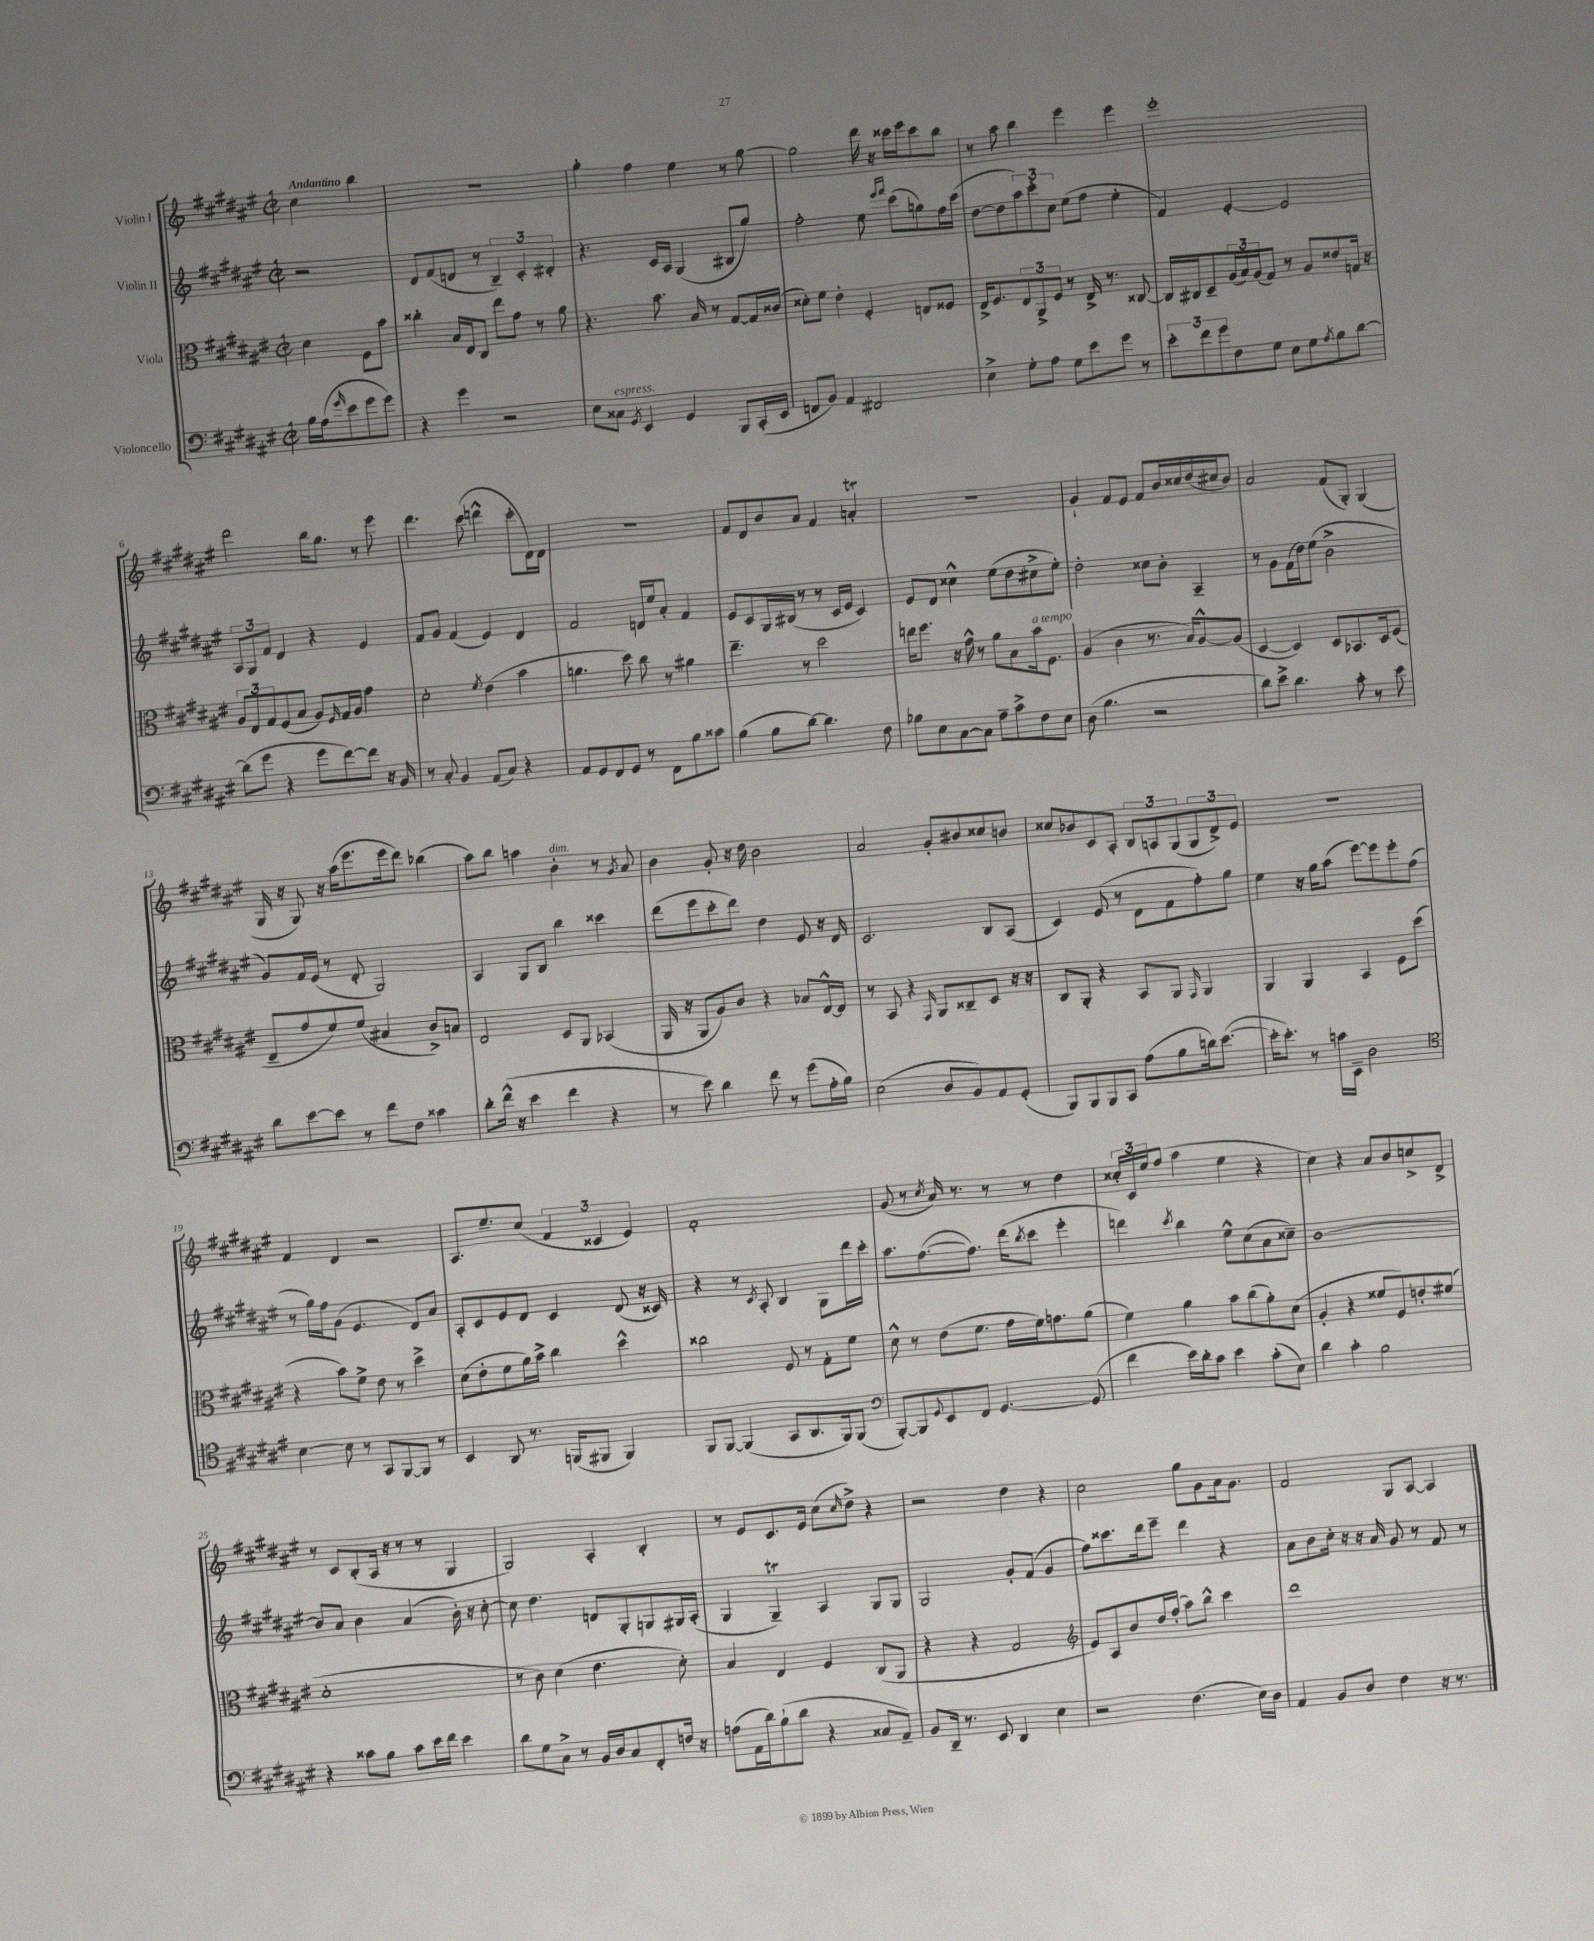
<<
\new StaffGroup <<
\new Staff = "s0" \with { instrumentName = "Violin I" } {
    \clef treble \key fis \major \defaultTimeSignature \time 2/2 \partial 2 \tempo "Andantino"
    cis''4 b''4 |
    r1 |
    gis''4-. fis''4 eis''4 r8 gis''8~ |
    gis''2 dis'''16 r16 cisis'''16 eis'''16 cisis'''8 b''8 |
    r8 ais''8 b''4 eis'''4 eis'''4 |
    eis'''1-. |
    dis'''2 b''16 gis''8. r8 eis'''8 |
    dis'''4. cis'''8( d'''4-^ cis'''8-. dis'16) dis'16 |
    R1 |
    fis'8 dis'8 b'8 ais'8 fis'4 a'4-.\trill |
    r1 |
    gis'4-! fis'8 eis'8 fis'8 b'16 cisis''16 dis''16( cis''16 b'8) |
    ais'2 fis'8( gis8-.) gis4( |
    gis16 r16 gis8) r16 ais''16( eis'''8. eis'''16 dis'''8) bes''4( |
    ais''8) b''8 a''4 b'4-.^\markup { \italic "dim." } r8 \acciaccatura { gis'8 } ais'8 |
    b'4 gis'8-. r16 dis''16 b'2 |
    ais'2 gis'8-. bis'8 cisis''8 b'8 |
    cisis''8 bes'8 cis'8 ais8-. \tuplet 3/2 { b8 a8 gis8( } \tuplet 3/2 { gis8 dis'8->) eis'8 } |
    r1 |
    fis'4 dis'4 r2 |
    ais8. eis''8.-- cis''8( \tuplet 3/2 { fis'4 cisis'4 eis'4) } |
    fis'1-. |
    gis'8( r8 \acciaccatura { cis''8 } ais'16) r8. r8 r8 dis''4 |
    \tuplet 3/2 { cisis''16-. cis'16 eis''16 } fis''8( ais''4 eis''4 r4 |
    cis''4) r4 ais'8 b'8 c''8-> dis'8-> |
    r8 cis'8 b8-.( ais16 r16 r8 r8 gis4 |
    gis2) ais4-. b4-. |
    r8 eis'8 cis'8. eis'16 cis''8( \grace { cis''16 } dis''8->) r4 |
    r2 dis''4 r4 |
    cis''2 gis''8 gis'8 ais'16 gis'8. |
    fis'2 gis8 ais8~ ais4 \bar "|." |
}
\new Staff = "s1" \with { instrumentName = "Violin II" } {
    \clef treble \key fis \major \defaultTimeSignature \time 2/2 \partial 2
    r2 |
    dis'8 fis'8( d'8 r8 \tuplet 3/2 { b4--) cis'4-. dis'4-. } |
    r4. cis'16 ais16 gis4( bis8 gis''8) |
    fis''2-. eis''8 \grace { eis'''16 fis'''16 } cis'''8( g''8) fis''16 cis'''16( |
    dis''8~ dis''8 \tuplet 3/2 { ais''8) cis'''8-. cis''8 } eis''8( fis''8 eis''4-. |
    fis'4) eis'4~-. eis'2 |
    \tuplet 3/2 { ais8 gis8 fis'8 } dis'4 r4 eis'4 |
    fis'8 gis'8 fis'4( eis'4) dis'4 |
    fis'2 d'16 eis''16 ais'8-. fis'4 |
    eis'8 cis'8 gis16 bis16( r8 r8 cis'16 eis'16 cis'4) |
    eis'8 dis'8 cisis''4-^ eis''8( dis''8 cis''8-> eis''8-.) |
    dis''2-. cisis''8 b'8-. ais4-- |
    r8 gis'8 fis'16( dis''16) eis''8( b'2-> |
    gis'8) fis'16 eis'16( r8 dis'8-. gis2) |
    ais4 gis8 b8 b''4 cisis'''4 |
    dis'''8( eis'''8 cis'''8-. dis'''8) dis''4 eis'8 r16 dis'16 |
    cis'2. b8 ais8( |
    cis'4) eis'8( r8 dis'8 fis'8 fis''8-.) gis''8 |
    eis''4 r16 gis''16 ais''8( eis'''8~) eis'''8 eis'''8-. fis''8( |
    r8 gis''16) fis''16 gis'8( eis'4. dis'8) ais'8 |
    ais8-. cis'8 eis'8 dis'8 cis'4 dis'8( r16 cisis'16) |
    r4 r8 \acciaccatura { cis'8 } ais8-. b4 gis8 dis'''16 cis'''16-. |
    ais''8. fis''8.~( fis''8.) dis'''16( \acciaccatura { b''8 } cis'''8 eis'''4-. |
    d'''4) \acciaccatura { cis'''8 } b''4 eis''8-^ cis''8( ais'8 cisis''8--) |
    b'1~ |
    b'8 ais'8 b'4 ais'4( b'16-.) r16 cis''8~-. |
    cis''8 dis''4. d'8 gis8-. g8 gis16 ais16-.( |
    gis4 gis4--\trill) ais4 gis8 gis8 |
    gis2 gis'8-. fis'8( gis'4 |
    fis''8) cisis'''8. dis'''16 eis'''8-- dis'''4 r4 |
    ais'8 b'8 cis''16-. r16 r16 ais'16 gis'8 r8 fis'8 r8 \bar "|." |
}
\new Staff = "s2" \with { instrumentName = "Viola" } {
    \clef alto \key fis \major \defaultTimeSignature \time 2/2 \partial 2
    dis'4 fis8 b'8 |
    cisis''4-. b16 eis16 cis8 eis''8 gis'8 r8 ais'8 |
    r4. b'8. b16 r8 gis8~ gis16 cisis'16( |
    disis'8-.) fis'8 eis'4-. fis4-. e8 fisis8 |
    eis16-> fis8. \tuplet 3/2 { eis8 ais,8-> fis8 } r8 eis16-> r8. cisis8~ |
    cisis16 cis16 dis8-- \tuplet 3/2 { ais16( b16) ais16( } gis8) r8 ais8 eisis'8 g16 r16 |
    \tuplet 3/2 { ais8 eis8 gis8 } fis8( b8 ais8) \grace { fis16 } gis16 ais16 gis'4 |
    dis'2-. \acciaccatura { fis'8 } eis'4( b'4 |
    a'4. dis''8) cis''8 r8 ais'4 |
    eis''4.-- r8 dis''2 |
    e''16 fis''8. r16 gis'16-^ r8 ais'8 b8 b'16^\markup { \italic "a tempo" } fis8. |
    ais4( cis'4 r8. b16) ais8~-^ ais8( |
    dis4~ dis4) dis8 bes,8. dis16 fis8( |
    eis8-- gis'8 fis'8) fis'8( bis4 cis'8->) b8 |
    eis2 dis8 ais,8 bes,4( |
    ais,16 r16 ais,8 ais8) cis'8 r4 bes8 eis16~-^ eis16 |
    r8 b,8 r4 \grace { gis,16 } ais,8 cisis8-- dis8 r16 r16 |
    cis8 ais,8-. r4 b,8 ais,8 \grace { gis,16 } ais,4 |
    ais,4 ais,4 b,4 fis8 dis''8( |
    r4 b'8) fis'8-> eis'8 r8 dis''4-> |
    dis'8( eis'8-. fis'8 ais'16) b'16-> cis''4 dis''4-^ |
    cisis''2 fis8 r8 gis8-. fis'8 |
    dis'8-^ r8 eis'8( fis'8. gis'16 fis'16) g'8. ais'8( |
    fis'4) ais'4 b'8 cis''8( ais'8-.) dis'8( |
    ais4-. r4 fisis'8 fis8) e'8-. fis'8( |
    dis'1-. |
    r8 cis'8) dis'4( eis'4. dis'8-.) |
    b4 eis4 fis4 cis8( ais,8 |
    r4 r4 gis2 |
    \clef treble eis'8) ais8 b'8 dis''16 fis''16-.( ais''8) b''8-^ cis'''4 |
    dis'''1 \bar "|." |
}
\new Staff = "s3" \with { instrumentName = "Violoncello" } {
    \clef bass \key fis \major \defaultTimeSignature \time 2/2 \partial 2
    b16 ais16( \grace { gis'16 } eis'8 gis'8 gis'8) |
    r4 gis'4 r2 |
    eis8 cisis8^\markup { \italic "espress." } \acciaccatura { gis,8 } eis,4 gis,4 b,,8 cis,16-.( eis,16 |
    f,8 b,8) ais,4 fis,2 |
    eis4-> gis8-. ais8 gis8 eis'8 gis'8 r8 |
    \tuplet 3/2 { eis'8-. fis'8 gis'8 } fis8 gis8 eis8 gis8 \acciaccatura { ais8 } b8 dis'8~ |
    dis'8( gis'8 r4 gis'8 fis'8~) fis'8 r16 b,16 |
    r8 cis8-. b,4 ais,8( cis8) r4 |
    ais,8 gis,8 fis,8 gis,8 r8 fis,8 b8 cisis'8 |
    b4( b8 dis'8~) dis'4. fis8 |
    bes8 eis8 cis8~ cis8 ais8-- cis'8-> fis8 eis8 |
    dis8( b4. r2 |
    dis'8) eis'8-> dis'4. cis'8-. r8 eis'8 |
    dis'8 eis'8~ eis'8 r8 fis'8 fis8 cisis'4 |
    dis'8-. fis'16-^( r16 eis'4 fis'4 r4 |
    r8 eis'8) dis'4 fis'8 r8 gis'8( ais16-. b16) |
    eis2( dis8 b,8) ais,8 gis,8-.( |
    b,,8) b,,8 b,,8 cis,8 ais8( b8 d'16) eis'8.~( |
    eis'16-. eis'8.-.) r8 c'16 eis,16-- dis2 |
    \clef tenor b4~ b8 r8 gis,8 fis,8~ fis,8 r8 |
    b,4 ais,8 r8. f,16( fis,8 fis,4) |
    fis,8 fis,8~ fis,4( gis,8 ais,8. fis,16) fis,8( |
    \clef bass b,,8~-.) b,,8 \appoggiatura { gis,8 } eis,8 fis,8 gis,4.~ gis,8( |
    fis'4 eis'16) dis'16-. cis'8 eis'4 cis'8-.( eis8) |
    dis'4 cis'4-. b2 |
    r4 cisis'8 b8 cisis'8 eis'16 fis'16 eis'4 |
    dis'8 gis8 cis8-> r8 b,16 dis16 cis8 fis,8-. f16 r16 |
    a8( ais,16 dis'16) b8-!( dis'8 r4 cisis8 ais,8--) |
    b,8 dis,16-- r8. eis,8 dis,4 eis4 |
    r2 fis4.( eis16) dis16 |
    ais,4 b,8 dis8 fis4 r16 r8. \bar "|." |
}
>>
>>
